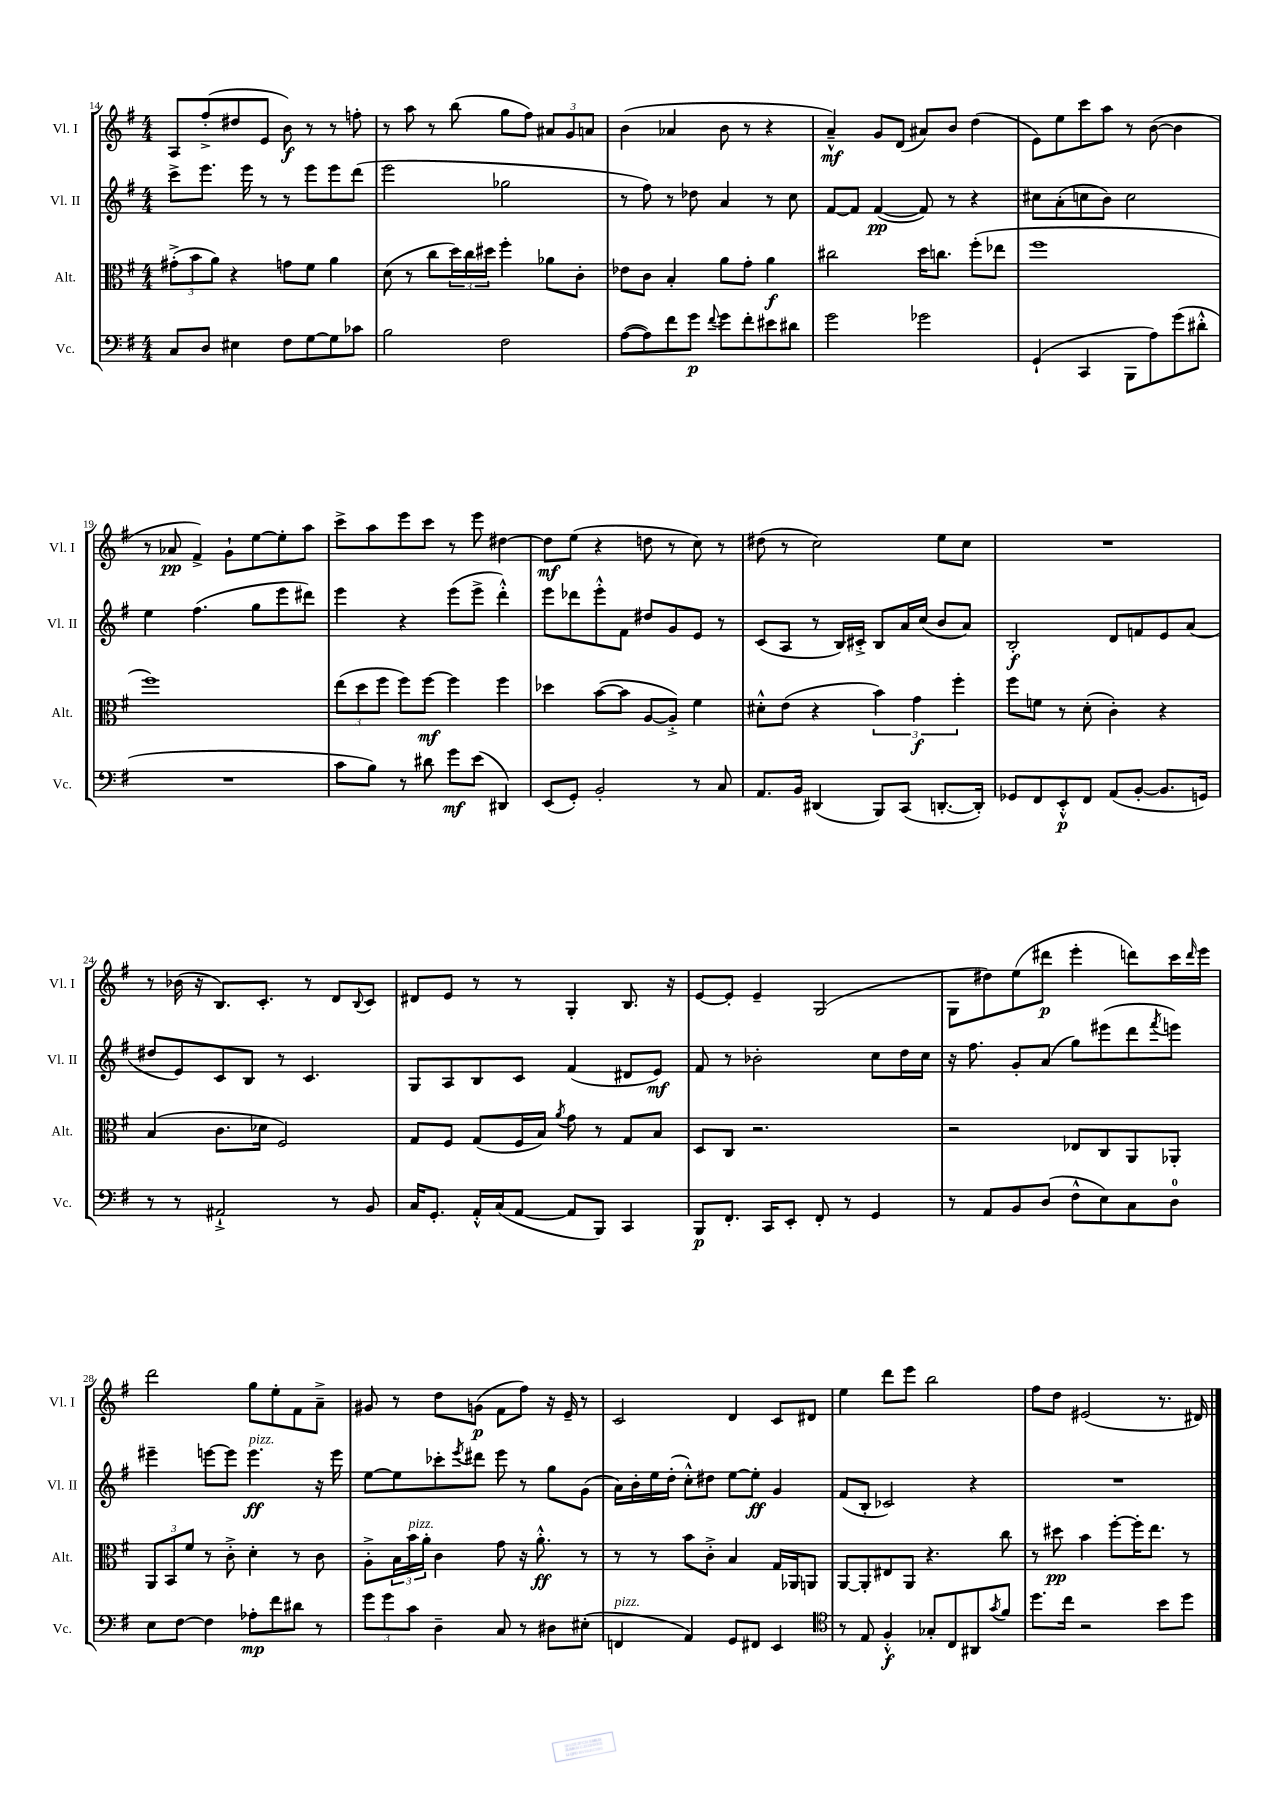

**kern	**dynam	**kern	**dynam	**kern	**dynam	**kern	**dynam
*part4	*part4	*part3	*part3	*part2	*part2	*part1	*part1
*staff4	*staff4	*staff3	*staff3	*staff2	*staff2	*staff1	*staff1
*I"Vc.	*	*I"Alt.	*	*I"Vl. II	*	*I"Vl. I	*
*I'Vc.	*	*I'Alt.	*	*I'Vl. II	*	*I'Vl. I	*
*clefF4	*	*clefC3	*	*clefG2	*	*clefG2	*
*k[f#]	*	*k[f#]	*	*k[f#]	*	*k[f#]	*
*M4/4	*	*M4/4	*	*M4/4	*	*M4/4	*
=14	=14	=14	=14	=14	=14	=14	=14
8C/L	.	(12g#X'^\L	.	8ccc^\L	.	8A/L	.
.	.	12b\	.	.	.	.	.
8D/J	.	.	.	8.eee\J	.	(8ff#'^/	.
.	.	12a\J)	.	.	.	.	.
4E#X\	.	4r	.	.	.	8dd#X/	.
.	.	.	.	16eee\	.	.	.
.	.	.	.	8r	.	8e/J	.
8F#\L	.	8gn\L	.	8r	.	8b\)	f
[8G\	.	8f#\J	.	8eee\L	.	8r	.
8G\]	.	4a\	.	8eee\	.	8r	.
8c-X\J	.	.	.	(8ddd\J	.	8ffn'\	.
=15	=15	=15	=15	=15	=15	=15	=15
2B\	.	(8d\	.	2eee\	.	8r	.
.	.	8r	.	.	.	8aa\	.
.	.	8cc\L	.	.	.	8r	.
.	.	24dd\L)	.	.	.	(8bb\	.
.	.	24cc\	.	.	.	.	.
.	.	24dd#X\JJ	.	.	.	.	.
2F#\	.	4ff#'\	.	2gg-X\	.	8gg\L	.
.	.	.	.	.	.	8ff#\J)	.
.	.	8a-X\L	.	.	.	12a#X/L	.
.	.	.	.	.	.	12g/	.
.	.	8c'\J	.	.	.	.	.
.	.	.	.	.	.	12an/J	.
=16	=16	=16	=16	=16	=16	=16	=16
([8A\L	.	8e-X\L	.	8r	.	(4b\	.
8A\])	.	8c\J	.	8ff#\)	.	.	.
8f#\	.	4B'/	.	8r	.	4a-X/	.
8g\J	p	.	.	8dd-X\	.	.	.
8qqf#/	.	.	.	.	.	.	.
8g\L	.	8a\L	.	4a/	.	8b\	.
8f#'\	.	8g'\J	.	.	.	8r	.
8e#X\	.	4a\	f	8r	.	4r	.
8d#X\J	.	.	.	8cc\	.	.	.
=17	=17	=17	=17	=17	=17	=17	=17
2g\	.	2cc#X\	.	[8f#/L	.	4a~^^/)	mf
.	.	.	.	8f#/J]	.	.	.
.	.	.	.	([4f#/	pp	8g/L	.
.	.	.	.	.	.	(8d/J	.
2g-X\	.	16dd\KL	.	8f#/])	.	8a#X/L)	.
.	.	8.ccn\J	.	.	.	.	.
.	.	.	.	8r	.	8b/J	.
.	.	(8ff#'\L	.	4r	.	(4dd\	.
.	.	8ee-X\J	.	.	.	.	.
=18	=18	=18	=18	=18	=18	=18	=18
(4GG`/	.	1ff#	.	8cc#X\L	.	8e\L)	.
.	.	.	.	(8a'\	.	8ee\	.
4CC/	.	.	.	8ccn\	.	8ccc\	.
.	.	.	.	8b\J)	.	8aa\J	.
8BBB\L	.	.	.	2cc\	.	8r	.
8A\)	.	.	.	.	.	([8b\	.
(8g\	.	.	.	.	.	4b\]	.
8d#X'^^\J	.	.	.	.	.	.	.
!!LO:LB:g=z
=19	=19	=19	=19	=19	=19	=19	=19
1r	.	1ff#)	.	4ee\	.	8r	.
.	.	.	.	.	.	8a-X/	pp
.	.	.	.	(4.ff#\	.	4f#^/)	.
.	.	.	.	.	.	8g`\L	.
.	.	.	.	8gg\L	.	[8ee\	.
.	.	.	.	8eee\	.	8ee'\]	.
.	.	.	.	8ddd#X\J)	.	8aa\J	.
=20	=20	=20	=20	=20	=20	=20	=20
8c\L	.	(12ee\L	.	4eee\	.	8ccc^\L	.
.	.	12dd\	.	.	.	.	.
8B\J)	.	.	.	.	.	8aa\	.
.	.	12ff#\J	.	.	.	.	.
8r	.	8ff#\L)	.	4r	.	8eee\	.
8d#X\	.	[8ff#\J	mf	.	.	8ccc\J	.
8g\L	mf	4ff#\]	.	(8eee\L	.	8r	.
(8e\J	.	.	.	8eee^\J	.	8eee\	.
4DD#X/)	.	4ff#\	.	4ddd'^^\)	.	[4dd#X\	.
=21	=21	=21	=21	=21	=21	=21	=21
(8EE/L	.	4dd-X\	.	8eee\L	.	8dd#\L]	mf
8GG'/J)	.	.	.	8ddd-X\	.	(8ee\J	.
2BB'/	.	([8b\L	.	8eee'^^\	.	4r	.
.	.	8b\J]	.	8f#\J	.	.	.
.	.	[8A/L	.	8dd#X/L	.	8ddn\	.
.	.	8A'^/J])	.	8g/	.	8r	.
8r	.	4f#\	.	8e/J	.	8cc\)	.
8C/	.	.	.	8r	.	8r	.
=22	=22	=22	=22	=22	=22	=22	=22
8.AA/L	.	8d#X'^^\L	.	(8c/L	.	(8dd#X\	.
.	.	(8e\J	.	8A/J	.	8r	.
16BB/Jk	.	.	.	.	.	.	.
(4DD#X/	.	4r	.	8r	.	2cc\)	.
.	.	.	.	16B/LL)	.	.	.
.	.	.	.	16c#X'^/JJ	.	.	.
8BBB/L)	.	6b\)	.	8B/L	.	.	.
(8CC/J	.	.	.	16a/L	.	.	.
.	.	6g\	f	.	.	.	.
.	.	.	.	(16cc/JJ	.	.	.
[8.DDn'/L	.	.	.	8b/L	.	8ee\L	.
.	.	6ff#'\	.	.	.	.	.
.	.	.	.	8a/J)	.	8cc\J	.
16DD'/Jk])	.	.	.	.	.	.	.
=23	=23	=23	=23	=23	=23	=23	=23
8GG-X/L	.	8ff#\L	.	2B'/	f	1r	.
8FF#/	.	8fn\J	.	.	.	.	.
8EE'^^/	p	8r	.	.	.	.	.
8FF#/J	.	(8d'\	.	.	.	.	.
(8AA/L	.	4c'\)	.	8d/L	.	.	.
[8BB'/J	.	.	.	8fn/	.	.	.
8.BB/L]	.	4r	.	8e/	.	.	.
.	.	.	.	(8a/J	.	.	.
16GGn/Jk)	.	.	.	.	.	.	.
!!LO:LB:g=z
=24	=24	=24	=24	=24	=24	=24	=24
8r	.	(4B/	.	8dd#X/L	.	8r	.
8r	.	.	.	8e/)	.	(16b-X\	.
.	.	.	.	.	.	16r	.
2AA#X`^/	.	8.c\L	.	8c/	.	8.B/L)	.
.	.	.	.	8B/J	.	.	.
.	.	16d-X\Jk	.	.	.	8.c'/J	.
.	.	2F#/)	.	8r	.	.	.
.	.	.	.	4.c/	.	8r	.
8r	.	.	.	.	.	8d/L	.
.	.	.	.	.	.	8qqB/	.
8BB/	.	.	.	.	.	8c/J	.
=25	=25	=25	=25	=25	=25	=25	=25
16C/KL	.	8G/L	.	8G/L	.	8d#X/L	.
8.GG'/J	.	.	.	.	.	.	.
.	.	8F#/J	.	8A/	.	8e/J	.
16AA'^^/LL	.	(8G/L	.	8B/	.	8r	.
(16C/J	.	.	.	.	.	.	.
[8AA/J	.	16F#/L	.	8c/J	.	8r	.
.	.	16B/JJ)	.	.	.	.	.
.	.	8qa/	.	.	.	.	.
8AA/L]	.	8g\	.	(4f#/	.	4G'/	.
8BBB/J)	.	8r	.	.	.	.	.
4CC/	.	8G/L	.	8d#X/L	.	8.B/	.
.	.	8B/J	.	8e/J)	mf	.	.
.	.	.	.	.	.	16r	.
=26	=26	=26	=26	=26	=26	=26	=26
8BBB/L	p	8D/L	.	8f#/	.	[8e/L	.
8.FF#'/J	.	8C/J	.	8r	.	8e'/J]	.
.	.	2.r	.	2b-X'\	.	4e~/	.
16CC/KL	.	.	.	.	.	.	.
8EE'/J	.	.	.	.	.	.	.
8FF#'/	.	.	.	.	.	(2G/	.
8r	.	.	.	.	.	.	.
4GG/	.	.	.	8cc\L	.	.	.
.	.	.	.	16dd\L	.	.	.
.	.	.	.	16cc\JJ	.	.	.
=27	=27	=27	=27	=27	=27	=27	=27
8r	.	2r	.	16r	.	8G\L	.
.	.	.	.	8.ff#\	.	.	.
8AA/L	.	.	.	.	.	8dd#X\)	.
8BB/	.	.	.	8g'/L	.	(8ee\	.
(8D/J	.	.	.	(8a/J	.	8ddd#X\J	p
8F#^^\L	.	8E-X/L	.	8gg\L)	.	4eee'\	.
8E\)	.	8C/	.	(8eee#X\	.	.	.
8C\	.	8AA/	.	8ddd\	.	8dddn\L)	.
.	.	.	.	8qfff#/	.	.	.
8D\J	.	8AA-X'/J	.	8eeen\J)	.	16ccc\L	.
.	.	.	.	.	.	16qqddd/	.
.	.	.	.	.	.	16eee\JJ	.
!!LO:LB:g=z
=28	=28	=28	=28	=28	=28	=28	=28
8E\L	.	12AA/L	.	4eee#X~\	.	2ddd\	.
.	.	12BB/	.	.	.	.	.
[8F#\J	.	.	.	.	.	.	.
.	.	12f#/J	.	.	.	.	.
4F#\]	.	8r	.	[8eeen\L	.	.	.
.	.	8c'^\	.	8eee\J]	.	.	.
!	!	!	!	!LO:TX:a:i:t=pizz.	!	!	!
8A-X'\L	mp	4d'\	.	4.eee\	ff	8gg\L	.
8f#\	.	.	.	.	.	8ee'\	.
8d#X\J	.	8r	.	.	.	8f#\	.
8r	.	8c\	.	16r	.	8a~^\J	.
.	.	.	.	16eee\	.	.	.
=29	=29	=29	=29	=29	=29	=29	=29
12g\L	.	8A'^\L	.	[8ee\L	.	8g#X/	.
12g\	.	.	.	.	.	.	.
.	.	24B\L	.	8ee\]	.	8r	.
!	!	!LO:TX:a:i:t=pizz.	!	!	!	!	!
12c\J	.	24b\	.	.	.	.	.
.	.	24a'\JJ	.	.	.	.	.
4D~\	.	4c\	.	8ccc-X'\	.	8dd\L	.
.	.	.	.	8qeee/	.	.	.
.	.	.	.	8ddd#X\J	.	(8gn\J	p
8C/	.	8g\	.	8eee\	.	8f#\L	.
8r	.	16r	.	8r	.	8ff#\J)	.
.	.	8.a'^^\	ff	.	.	.	.
8D#X\L	.	.	.	8gg\L	.	16r	.
.	.	.	.	.	.	16e~/	.
(8E#X'\J	.	8r	.	(8g\J	.	8r	.
=30	=30	=30	=30	=30	=30	=30	=30
!LO:TX:a:i:t=pizz.	!	!	!	!	!	!	!
4FFn/	.	8r	.	16a\LL)	.	2c/	.
.	.	.	.	16b'\	.	.	.
.	.	8r	.	16ee\	.	.	.
.	.	.	.	(16dd'\JJ	.	.	.
4AA/)	.	8b\L	.	8cc'^^\L)	.	.	.
.	.	8c'^\J	.	8dd#X\J	.	.	.
8GG/L	.	4B/	.	[8ee\L	.	4d/	.
8FF#X/J	.	.	.	8ee'\J]	ff	.	.
4EE/	.	16G/LL	.	4g/	.	8c/L	.
.	.	16AA-X/J	.	.	.	.	.
.	.	8AAn/J	.	.	.	8d#X/J	.
=31	=31	=31	=31	=31	=31	=31	=31
*clefC4	*	*	*	*	*	*	*
8r	.	[8AA/L	.	(8f#/L	.	4ee\	.
8E/	.	8AA'/]	.	8B'/J	.	.	.
4F#'^^/	f	8E#X/	.	2c-X/)	.	8ddd\L	.
.	.	8AA/J	.	.	.	8eee\J	.
8G-X'/L	.	4.r	.	.	.	2bb\	.
8C/	.	.	.	.	.	.	.
8AA#X/	.	.	.	4r	.	.	.
8qg/	.	.	.	.	.	.	.
8f#/J	.	8cc\	.	.	.	.	.
=32	=32	=32	=32	=32	=32	=32	=32
8.dd\L	.	8r	.	1r	.	8ff#\L	.
.	.	8dd#X\	pp	.	.	8dd\J	.
16cc\Jk	.	.	.	.	.	.	.
2r	.	4b\	.	.	.	(2e#X/	.
.	.	[8ff#'\L	.	.	.	.	.
.	.	16ff#'\K]	.	.	.	.	.
.	.	8.ee\J	.	.	.	.	.
8b\L	.	.	.	.	.	8.r	.
8dd\J	.	8r	.	.	.	.	.
.	.	.	.	.	.	16d#X/)	.
==	==	==	==	==	==	==	==
*-	*-	*-	*-	*-	*-	*-	*-
